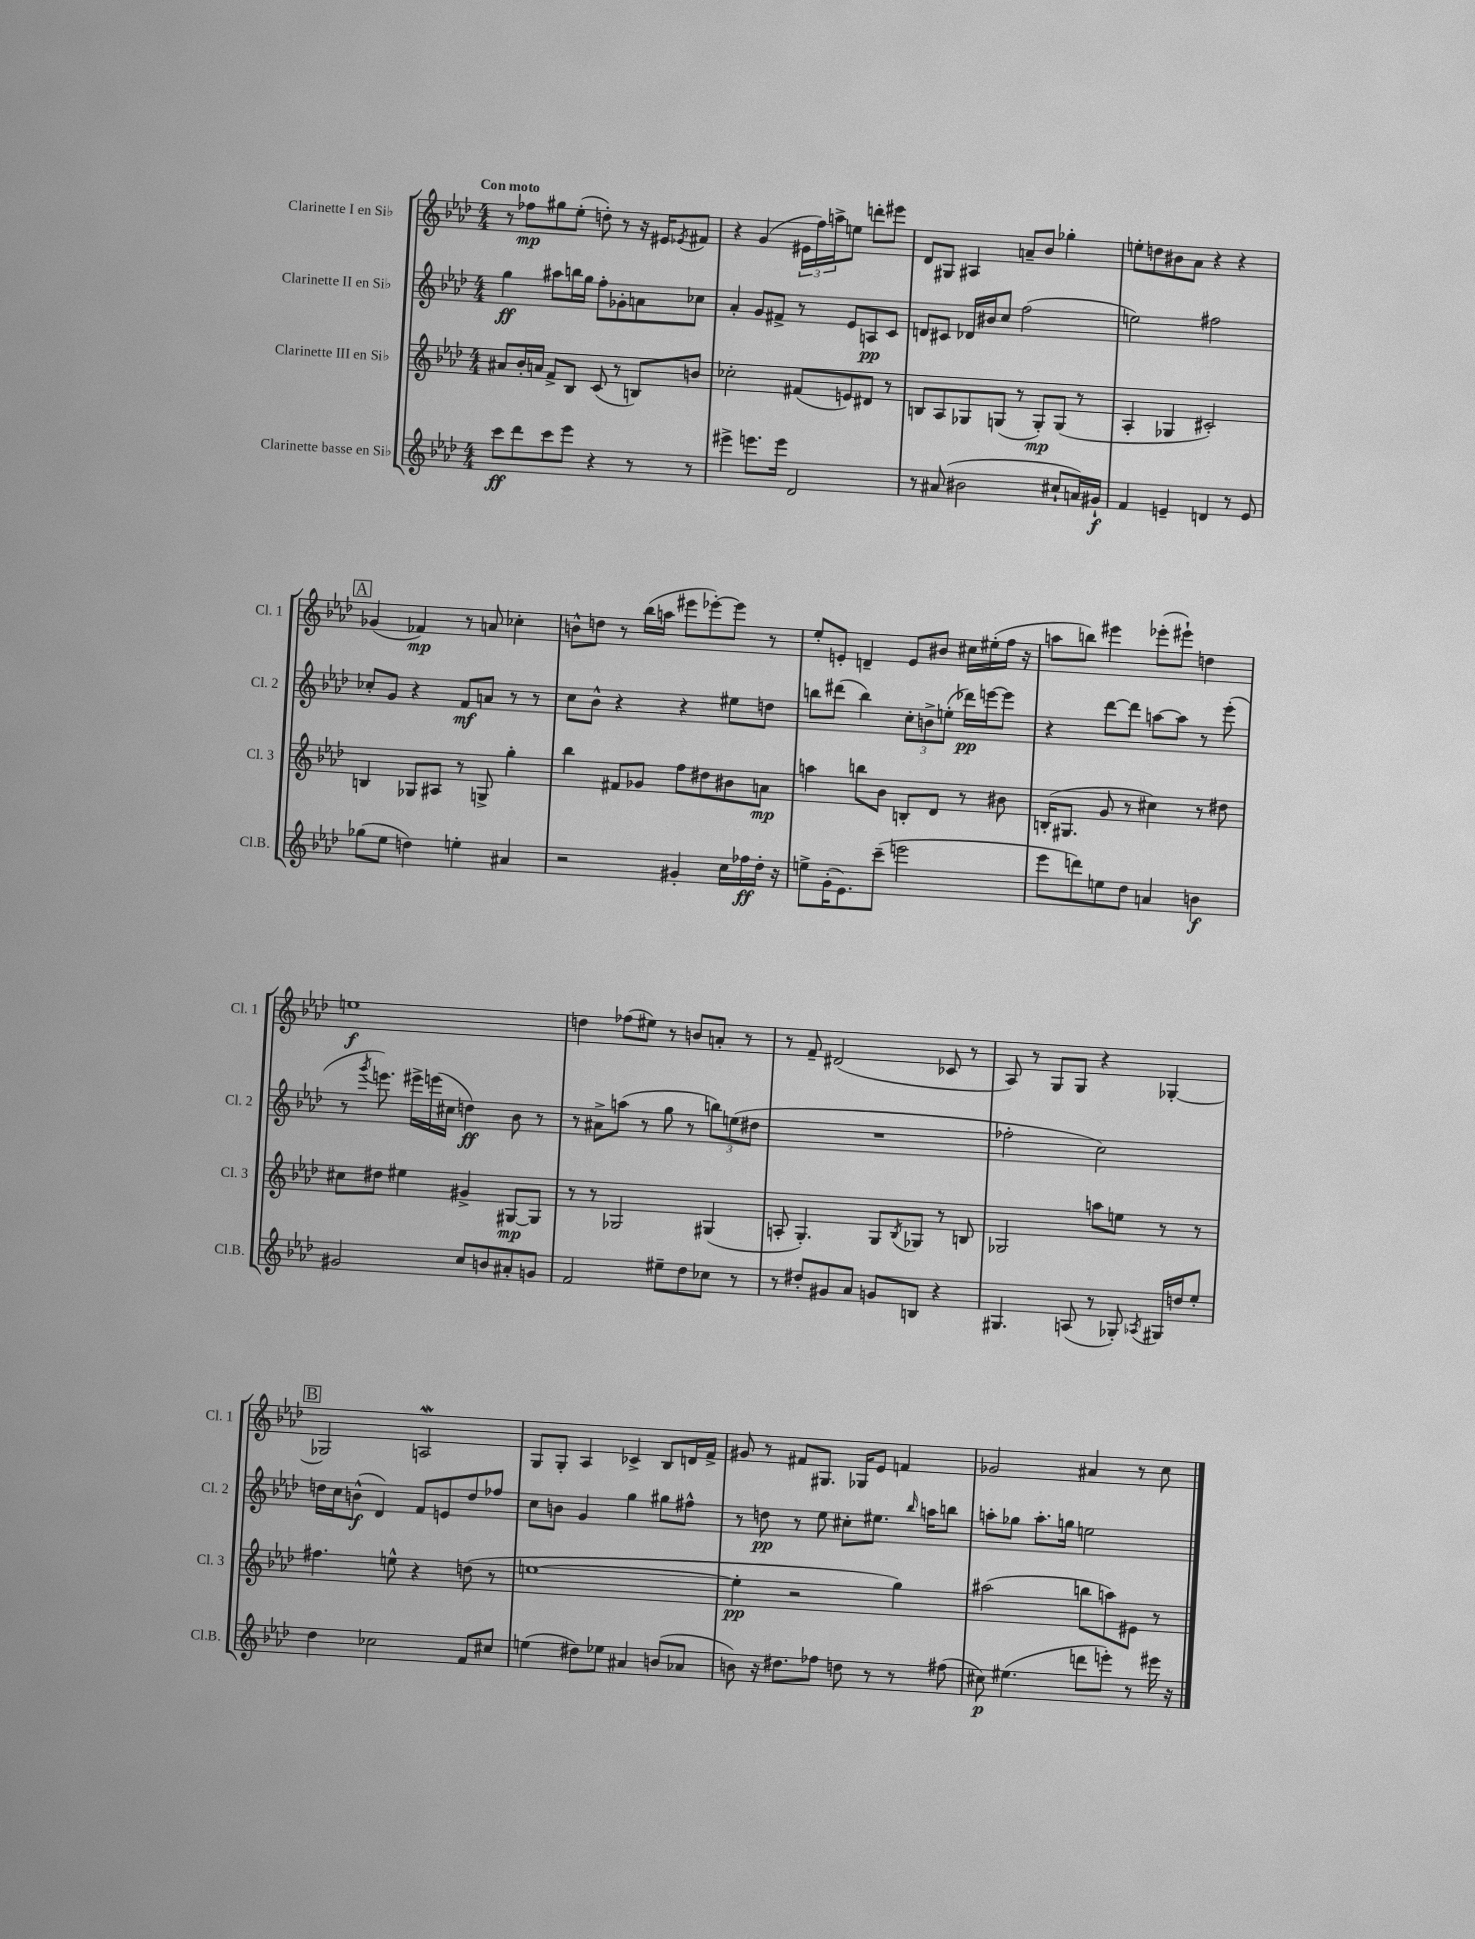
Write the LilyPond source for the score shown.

<<
\new StaffGroup <<
\new Staff = "s0" \with { instrumentName = "Clarinette I en Sib" shortInstrumentName = "Cl. 1" } {
    \clef treble \key aes \major \numericTimeSignature \time 4/4 \tempo "Con moto"
    r8 fes''8\mp gis''8 ees''8-.( d''8-.) r8 r16 eis'16 \acciaccatura { ees'8 } fis'8 |
    r4 g'4( \tuplet 3/2 { eis'16 f''16) a''16-> } e''8 d'''8-. eis'''8 |
    des'8 gis8 ais4 a'8-- bes'8 ges''4-. |
    e''8-. d''8 bis'8 aes'8 r4 r4 |
    \mark \markup { \box "A" } ges'4( fes'4\mp) r8 a'8 ces''4-. |
    b'8-^ d''8 r8 bes''16( a''16 eis'''8 ees'''8~-.) ees'''8 r8 |
    ees''8-. e'8-. d'4-- e'8 bis'8 cis''16 eis''16-.( f''16 r16 |
    a''8 b''8) eis'''4 ees'''8-.( eis'''8-!) d''4 |
    e''1\f |
    d''4 fes''8( eis''8) r8 b'8 a'8-. r8 |
    r8 f'8-- dis'2( ces'8 r8 |
    aes8) r8 g8 g8 r4 ges4~-. |
    \mark \markup { \box "B" } ges2 a2\mordent |
    g8 g8-. aes4 ces'4-> bes8 d'16 f'16-> |
    gis'8 r8 fis'8 gis8. ges16 ees'8 f'4 |
    ges'2 ais'4 r8 c''8 \bar "|." |
}
\new Staff = "s1" \with { instrumentName = "Clarinette II en Sib" shortInstrumentName = "Cl. 2" } {
    \clef treble \key aes \major \numericTimeSignature \time 4/4
    g''4\ff ais''8 b''16 g''16 f''8-. ges'8-. a'8 ces''8 |
    aes'4-. g'8 fis'8-> r8 ees'8 a8\pp c'8 |
    d'8 cis'8 des'16 bis'16 c''8 f''2( |
    e''2) fis''2 |
    \mark \markup { \box "A" } ces''8-. g'8 r4 f'8\mf a'8 r8 r8 |
    c''8 bes'8-^ r4 r4 eis''8 d''8 |
    b''8 dis'''8( b''4) \tuplet 3/2 { c''8-. b'8-> e''8-.( } des'''16\pp) e'''16~ e'''8 |
    r4 des'''8~ des'''8 a''8~ a''8 r8 ees'''8-.( |
    r8 \acciaccatura { g'''8 } e'''8.) eis'''16-> e'''16( cis''16 d''4\ff) bes'8 r8 |
    r8 ais'8-> a''8( r8 g''8 r8 \tuplet 3/2 { b''8) e''8( dis''8 } |
    R1 |
    fes''2-. c''2) |
    \mark \markup { \box "B" } d''16 c''16 b'8-^\f( des'4) f'8 e'8 d''8 fes''8 |
    c''8 b'8 g'4 g''4 gis''8 fis''8-^ |
    r8 d''8\pp r8 ees''8 cis''8-. eis''8. \grace { bes''16 } a''16 b''8 |
    a''8-. ges''8 a''8.-. g''16 e''2 \bar "|." |
}
\new Staff = "s2" \with { instrumentName = "Clarinette III en Sib" shortInstrumentName = "Cl. 3" } {
    \clef treble \key aes \major \numericTimeSignature \time 4/4
    ais'8 bes'16-. a'16 f'8-> bes8 c'8( r8 b8) b'8 |
    ces''2-. fis'8( e'8) dis'8 r8 |
    b8 aes8 ges8 g8( r8 g8-.\mp) g8( r8 |
    aes4-. ges4 cis'2-.) |
    \mark \markup { \box "A" } b4 ges8 ais8 r8 g8-> g''4-. |
    bes''4 fis'8 ges'8 f''8 dis''8 bis'8 a'8\mp |
    a''4 b''8 bes'8 b8-. des'8 r8 bis'8 |
    b16-.( gis8. g'8 r8 cis''4) r8 dis''8 |
    cis''8 dis''8 eis''4 gis'4-> gis8~\mp gis8 |
    r8 r8 ges2 gis4( |
    a8-. g4.-.) g8 \acciaccatura { bes8 } ges8 r8 b8 |
    ges2 a''8 e''8 r8 r8 |
    \mark \markup { \box "B" } fis''4. e''8-^ r4 d''8( r8 |
    e''1~ |
    e''4-.\pp r2 g''4) |
    ais''2( b''8 a''8) eis'8 r8 \bar "|." |
}
\new Staff = "s3" \with { instrumentName = "Clarinette basse en Sib" shortInstrumentName = "Cl.B." } {
    \clef treble \key aes \major \numericTimeSignature \time 4/4
    c'''8\ff des'''8 c'''8 ees'''8 r4 r8 r8 |
    eis'''4-> e'''8. e'''16 des'2 |
    r8 ais'8( bis'2 cis''8-! a'16) gis'16-!\f |
    f'4 e'4-- d'4 r8 e'8 |
    \mark \markup { \box "A" } ges''8( ees''8 d''4) e''4-. ais'4 |
    r2 gis'4-. c''16 fes''16\ff des''16-. r16 |
    e''8-> g'16-.( ees'8.) c'''8--( e'''2 |
    ees'''8 d'''8) e''8 des''8 a'4 b'4\f |
    gis'2 c''8 b'8 ais'8-. g'8 |
    f'2 eis''8-- des''8 ces''8 r8 |
    r8 dis''8-. gis'8 aes'8 g'8 b8 r4 |
    gis4. a8( r8 ges8-.) \acciaccatura { aes8 } gis16 d''16 ees''8-. |
    \mark \markup { \box "B" } des''4 ces''2 f'8 cis''8 |
    e''4( dis''8) ees''8 ais'4 b'8( aes'8 |
    b'8) r16 dis''8. fes''8 d''8 r8 r8 fis''8( |
    cis''8\p) eis''4.( d'''8 e'''8-.) r8 eis'''16 r16 \bar "|." |
}
>>
>>
\layout { \context { \Score \remove "Bar_number_engraver" } }
